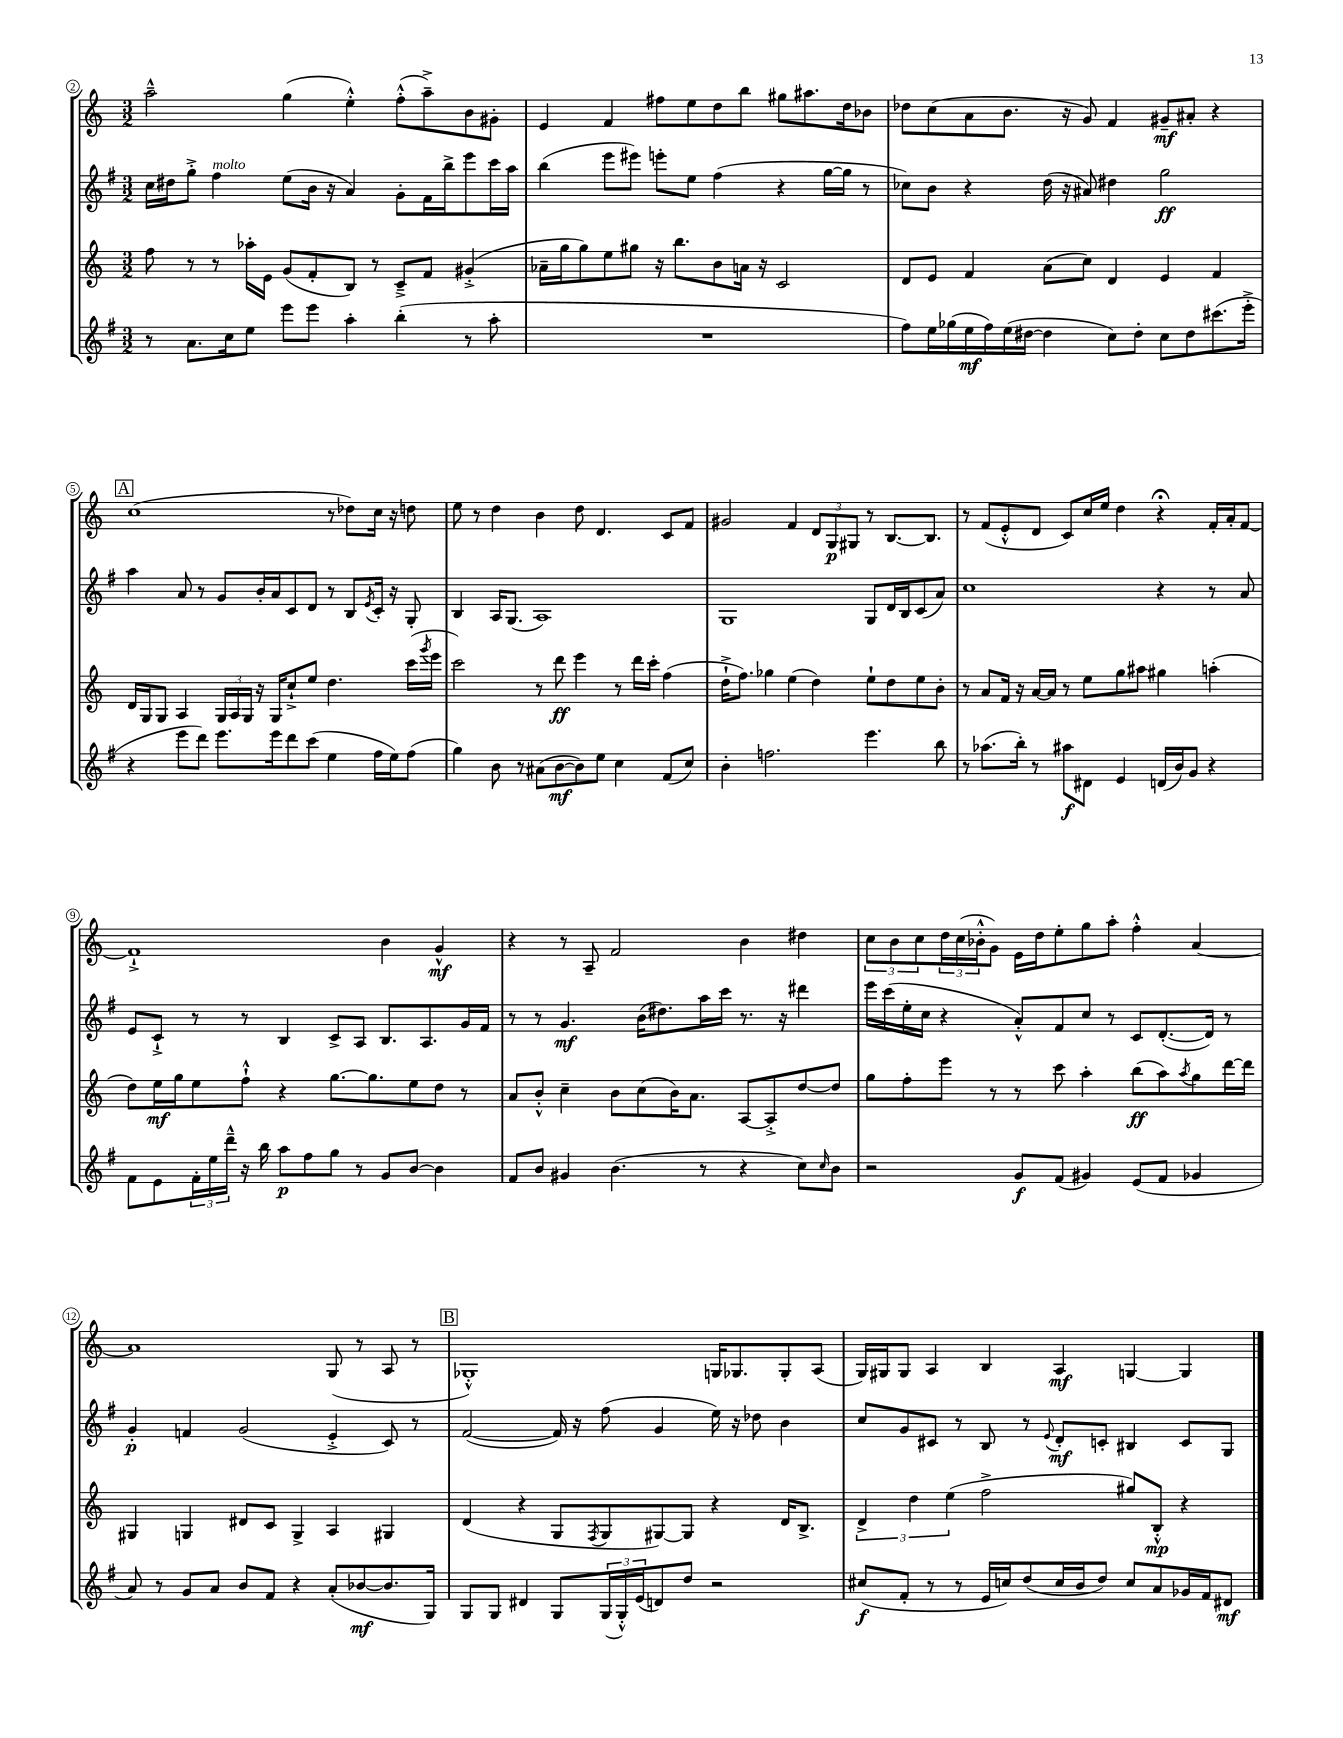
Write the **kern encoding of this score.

**kern	**dynam	**kern	**dynam	**kern	**dynam	**kern	**dynam
*part4	*part4	*part3	*part3	*part2	*part2	*part1	*part1
*staff4	*staff4	*staff3	*staff3	*staff2	*staff2	*staff1	*staff1
*clefG2	*	*clefG2	*	*clefG2	*	*clefG2	*
*k[f#]	*	*k[]	*	*k[f#]	*	*k[]	*
*M3/2	*	*M3/2	*	*M3/2	*	*M3/2	*
=2	=2	=2	=2	=2	=2	=2	=2
8r	.	8ff\	.	16cc\LL	.	2aa~^^\	.
.	.	.	.	16dd#X\J	.	.	.
8.a\L	.	8r	.	8gg'^\J	.	.	.
!	!	!	!	!LO:TX:a:i:t=molto	!	!	!
.	.	8r	.	4ff#\	.	.	.
16cc\k	.	.	.	.	.	.	.
8ee\J	.	16aa-X'\LL	.	.	.	.	.
.	.	16e\JJ	.	.	.	.	.
8eee\L	.	(8g/L	.	(8ee\L	.	(4gg\	.
8eee\J	.	8f'/	.	16b\Jk	.	.	.
.	.	.	.	16r	.	.	.
4aa'\	.	8B/J)	.	4a/)	.	4ee'^^\)	.
.	.	8r	.	.	.	.	.
(4bb'\	.	8c~^/L	.	8g'\L	.	(8ff'^^\L	.
.	.	8f/J	.	16f#\L	.	8aa~^\)	.
.	.	.	.	16bb^\J	.	.	.
8r	.	(4g#X'^/	.	8eee\	.	8b\	.
8aa'\	.	.	.	16ccc\L	.	8g#X'\J	.
.	.	.	.	16aa\JJ	.	.	.
=3	=3	=3	=3	=3	=3	=3	=3
1.r	.	16a-X~\LL	.	(4bb\	.	4e/	.
.	.	16gg\J	.	.	.	.	.
.	.	8gg\)	.	.	.	.	.
.	.	8ee\	.	8eee\L	.	4f/	.
.	.	8gg#X\J	.	8eee#X\J)	.	.	.
.	.	16r	.	8eeen'\L	.	8ff#X\L	.
.	.	8.bb\L	.	.	.	.	.
.	.	.	.	8ee\J	.	8ee\	.
.	.	8b\	.	(4ff#\	.	8dd\	.
.	.	16an\Jk	.	.	.	8bb\J	.
.	.	16r	.	.	.	.	.
.	.	2c/	.	4r	.	8gg#X\L	.
.	.	.	.	.	.	8.aa#X\	.
.	.	.	.	[16gg\LL	.	.	.
.	.	.	.	16gg\JJ]	.	16dd\k	.
.	.	.	.	8r	.	8b-X\J	.
=4	=4	=4	=4	=4	=4	=4	=4
8ff#\L)	.	8d/L	.	8cc-X\L)	.	8dd-X\L	.
16ee\L	.	8e/J	.	8b\J	.	(8cc\	.
(16gg-X\	.	.	.	.	.	.	.
16ee\	mf	4f/	.	4r	.	8a\	.
16ff#\)	.	.	.	.	.	.	.
(16ee\	.	.	.	.	.	8.b\J	.
[16dd#X\JJ	.	.	.	.	.	.	.
4dd#\]	.	(8a\L	.	(16dd\	.	.	.
.	.	.	.	16r	.	16r	.
.	.	8cc\J)	.	8a#X/)	.	8g/)	.
8cc\L)	.	4d/	.	4dd#X\	.	4f/	.
8dd#'\J	.	.	.	.	.	.	.
8cc\L	.	4e/	.	2gg\	ff	8g#X~/L	mf
8dd#\	.	.	.	.	.	8a#X'/J	.
(8.ccc#X\	.	4f/	.	.	.	4r	.
16eee'^\Jk	.	.	.	.	.	.	.
!!LO:LB:g=z
!!LO:REH:place=s1:t=A
=5	=5	=5	=5	=5	=5	=5	=5
4r	.	16d/LL	.	4aa\	.	(1cc	.
.	.	16G/J	.	.	.	.	.
.	.	8G/J	.	.	.	.	.
8eee\L	.	4A/	.	8a/	.	.	.
8ddd\J)	.	.	.	8r	.	.	.
8.eee\L	.	24G/LL	.	8g/L	.	.	.
.	.	24A/	.	.	.	.	.
.	.	24G/JJ	.	.	.	.	.
.	.	16r	.	16b'/L	.	.	.
16eee\k	.	16G/KL	.	16a/J	.	.	.
8ddd\	.	8cc`^/	.	8c/	.	.	.
(8ccc\J	.	8ee/J	.	8d/J	.	.	.
4ee\	.	4.dd\	.	8r	.	8r	.
.	.	.	.	8B/L	.	8dd-X\L)	.
.	.	.	.	8qe/	.	.	.
16ff#\LL	.	.	.	16c'/Jk	.	16cc\Jk	.
16ee\J)	.	.	.	16r	.	16r	.
(8ff#\J	.	(16ccc\LL	.	8G'/	.	8ddn\	.
.	.	8qggg/	.	.	.	.	.
.	.	16eee\JJ	.	.	.	.	.
=6	=6	=6	=6	=6	=6	=6	=6
4gg\)	.	2ccc\)	.	4B/	.	8ee\	.
.	.	.	.	.	.	8r	.
8b\	.	.	.	16A/KL	.	4dd\	.
.	.	.	.	(8.G/J	.	.	.
8r	.	.	.	.	.	.	.
(8a#X\L	.	8r	.	1A)	.	4b\	.
[8b\	mf	8ddd\	ff	.	.	.	.
8b\])	.	4eee\	.	.	.	8dd\	.
8ee\J	.	.	.	.	.	4.d/	.
4cc\	.	8r	.	.	.	.	.
.	.	16ddd\LL	.	.	.	.	.
.	.	16ccc'\JJ	.	.	.	.	.
(8f#/L	.	(4ff\	.	.	.	8c/L	.
8cc/J)	.	.	.	.	.	8f/J	.
=7	=7	=7	=7	=7	=7	=7	=7
4b'\	.	16dd`^\KL	.	1G	.	2g#X/	.
.	.	8.ff\J)	.	.	.	.	.
2.ffn\	.	4gg-X\	.	.	.	.	.
.	.	(4ee\	.	.	.	4f/	.
.	.	4dd\)	.	.	.	12d/L	.
.	.	.	.	.	.	12G/	p
.	.	.	.	.	.	12G#X/J	.
4.eee\	.	8ee`\L	.	8G/L	.	8r	.
.	.	8dd\	.	16d/L	.	[8.B/L	.
.	.	.	.	16B/J	.	.	.
.	.	8ee\	.	(8c/	.	.	.
.	.	.	.	.	.	8.B/J]	.
8bb\	.	8b'\J	.	8a/J)	.	.	.
=8	=8	=8	=8	=8	=8	=8	=8
8r	.	8r	.	1cc	.	8r	.
(8.aa-X\L	.	8a/L	.	.	.	(8f/L	.
.	.	16f/Jk	.	.	.	8e'^^/	.
16bb'\Jk)	.	16r	.	.	.	.	.
8r	.	[16a/LL	.	.	.	8d/J	.
.	.	16a/JJ]	.	.	.	.	.
8aa#X\L	f	8r	.	.	.	8c/L)	.
8d#X\J	.	8ee\L	.	.	.	16cc/L	.
.	.	.	.	.	.	16ee/JJ	.
4e/	.	8gg\	.	.	.	4dd\	.
.	.	8aa#X\J	.	.	.	.	.
(16dn/LL	.	4gg#X\	.	4r	.	4r;<	.
16b/J)	.	.	.	.	.	.	.
8g/J	.	.	.	.	.	.	.
4r	.	(4aan'\	.	8r	.	16f'/LL	.
.	.	.	.	.	.	16a'/J	.
.	.	.	.	8a/	.	[8f/J	.
!!LO:LB:g=z
=9	=9	=9	=9	=9	=9	=9	=9
8f#\L	.	8dd\L)	.	8e/L	.	1f`^]	.
8e\	.	16ee\L	mf	8c`^/J	.	.	.
.	.	16gg\J	.	.	.	.	.
24f#'\L	.	8ee\	.	8r	.	.	.
24ee\	.	.	.	.	.	.	.
24ddd~^^\JJ	.	.	.	.	.	.	.
16r	.	8ff`^^\J	.	8r	.	.	.
16bb\	.	.	.	.	.	.	.
8aa\L	p	4r	.	4B/	.	.	.
8ff#\	.	.	.	.	.	.	.
8gg\J	.	[8.gg\L	.	8c^/L	.	.	.
8r	.	.	.	8A/J	.	.	.
.	.	8.gg\]	.	.	.	.	.
8g/L	.	.	.	8.B/L	.	4b\	.
[8b/J	.	8ee\	.	.	.	.	.
.	.	.	.	8.A/	.	.	.
4b\]	.	8dd\J	.	.	.	4g^^/	mf
.	.	8r	.	16g/L	.	.	.
.	.	.	.	16f#/JJ	.	.	.
=10	=10	=10	=10	=10	=10	=10	=10
8f#/L	.	8a/L	.	8r	.	4r	.
8b/J	.	8b'^^/J	.	8r	.	.	.
4g#X/	.	4cc~\	.	4.g/	mf	8r	.
.	.	.	.	.	.	8A~/	.
(4.b\	.	8b\L	.	.	.	2f/	.
.	.	(8cc\	.	(16b\KL	.	.	.
.	.	.	.	8.dd#X\)	.	.	.
.	.	16b\K)	.	.	.	.	.
.	.	8.a\J	.	.	.	.	.
8r	.	.	.	16aa\L	.	.	.
.	.	.	.	16ccc\JJ	.	.	.
4r	.	[8A/L	.	8.r	.	4b\	.
.	.	8A'^/]	.	.	.	.	.
.	.	.	.	16r	.	.	.
8cc\L)	.	[8dd/	.	4ddd#X\	.	4dd#X\	.
16qqcc/	.	.	.	.	.	.	.
8b\J	.	8dd/J]	.	.	.	.	.
=11	=11	=11	=11	=11	=11	=11	=11
2r	.	8gg\L	.	16eee\LL	.	12cc\L	.
.	.	.	.	(16ccc\	.	.	.
.	.	.	.	.	.	12b\	.
.	.	8ff'\	.	16ee'\	.	.	.
.	.	.	.	.	.	12cc\	.
.	.	.	.	16cc\JJ	.	.	.
.	.	8eee\J	.	4r	.	24dd\L	.
.	.	.	.	.	.	(24cc\	.
.	.	.	.	.	.	24b-X'^^\J	.
.	.	8r	.	.	.	8g\J)	.
8g/L	f	8r	.	8a'^^/L)	.	16e\LL	.
.	.	.	.	.	.	16dd\J	.
(8f#/J	.	8ccc\	.	8f#/	.	8ee'\	.
4g#X/)	.	4aa'\	.	8cc/J	.	8gg\	.
.	.	.	.	8r	.	8aa'\J	.
(8e/L	.	(8bb\L	ff	8c/L	.	4ff'^^\	.
8f#/J	.	8aa\)	.	([8.d'/	.	.	.
.	.	8qaa/	.	.	.	.	.
4g-X/	.	8gg\	.	.	.	[4a/	.
.	.	.	.	16d/Jk])	.	.	.
.	.	[16ddd\L	.	8r	.	.	.
.	.	16ddd\JJ]	.	.	.	.	.
!!LO:LB:g=z
=12	=12	=12	=12	=12	=12	=12	=12
8a/)	.	4G#X/	.	4g'/	p	1a]	.
8r	.	.	.	.	.	.	.
8g/L	.	4Gn/	.	4fn/	.	.	.
8a/J	.	.	.	.	.	.	.
8b/L	.	8d#X/L	.	(2g/	.	.	.
8f#/J	.	8c/J	.	.	.	.	.
4r	.	4G^/	.	.	.	.	.
(8a'/L	.	4A/	.	4e'^/	.	(8G/	.
[8b-X/	mf	.	.	.	.	8r	.
8.b-/]	.	4G#X/	.	8c/)	.	8A/	.
.	.	.	.	8r	.	8r	.
16G/Jk)	.	.	.	.	.	.	.
!!LO:REH:place=s1:t=B
=13	=13	=13	=13	=13	=13	=13	=13
8G/L	.	(4d/	.	([2f#/	.	1G-X'^^)	.
8G/J	.	.	.	.	.	.	.
4d#X/	.	4r	.	.	.	.	.
8G/L	.	8G/L	.	16f#/])	.	.	.
.	.	.	.	16r	.	.	.
.	.	8qF/	.	.	.	.	.
(24G/L	.	8G/	.	(8ff#\	.	.	.
24G'^^/)	.	.	.	.	.	.	.
(24e/J	.	.	.	.	.	.	.
8dn/)	.	[8G#X/)	.	4g/	.	.	.
8dd/J	.	8G#/J]	.	.	.	.	.
2r	.	4r	.	16ee\)	.	16Gn/KL	.
.	.	.	.	16r	.	8.G-X/	.
.	.	.	.	8dd-X\	.	.	.
.	.	16d/KL	.	4b\	.	8G-'/	.
.	.	8.B^/J	.	.	.	.	.
.	.	.	.	.	.	(8A/J	.
=14	=14	=14	=14	=14	=14	=14	=14
(8cc#X/L	f	6d^/	.	8cc/L	.	16G/LL)	.
.	.	.	.	.	.	16G#X/J	.
8f#'/J	.	.	.	8g/	.	8G#/J	.
.	.	6dd\	.	.	.	.	.
8r	.	.	.	8c#X/J	.	4A/	.
.	.	(6ee\	.	.	.	.	.
8r	.	.	.	8r	.	.	.
16e/LL	.	2ff^\	.	8B/	.	4B/	.
16ccn/J)	.	.	.	.	.	.	.
(8dd/	.	.	.	8r	.	.	.
.	.	.	.	8qqe/	.	.	.
16cc/L	.	.	.	8d'/L	mf	4A/	mf
16b/J	.	.	.	.	.	.	.
8dd/J)	.	.	.	8cn'/J	.	.	.
8cc/L	.	8gg#X/L)	.	4B#X/	.	[4Gn/	.
8a/	.	8B'^^/J	mp	.	.	.	.
16g-X/L	.	4r	.	8c/L	.	4G/]	.
16f#/J	.	.	.	.	.	.	.
8d#X/J	mf	.	.	8G/J	.	.	.
==	==	==	==	==	==	==	==
*-	*-	*-	*-	*-	*-	*-	*-
